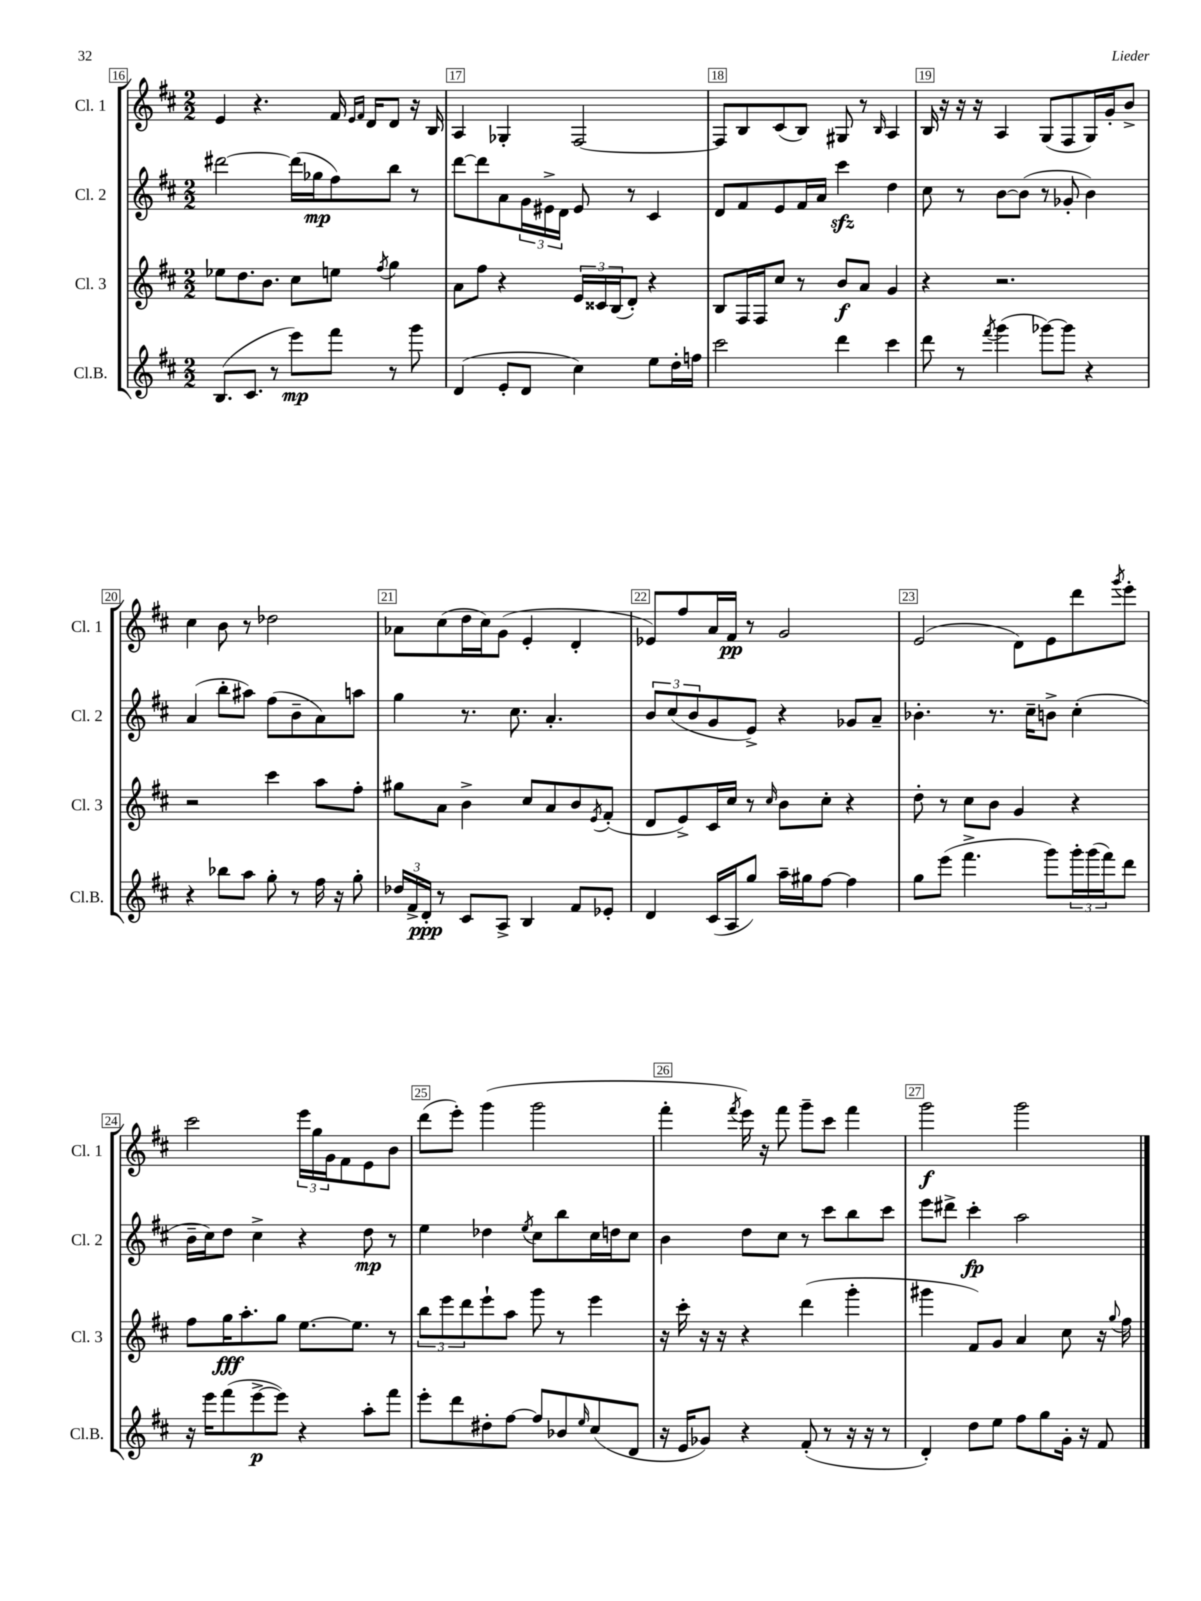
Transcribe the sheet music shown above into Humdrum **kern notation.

**kern	**dynam	**kern	**dynam	**kern	**dynam	**kern	**dynam
*part4	*part4	*part3	*part3	*part2	*part2	*part1	*part1
*staff4	*staff4	*staff3	*staff3	*staff2	*staff2	*staff1	*staff1
*I"Cl.B.	*	*I"Cl. 3	*	*I"Cl. 2	*	*I"Cl. 1	*
*I'Cl.B.	*	*I'Cl. 3	*	*I'Cl. 2	*	*I'Cl. 1	*
*clefG2	*	*clefG2	*	*clefG2	*	*clefG2	*
*k[f#c#]	*	*k[f#c#]	*	*k[f#c#]	*	*k[f#c#]	*
*M2/2	*	*M2/2	*	*M2/2	*	*M2/2	*
=16	=16	=16	=16	=16	=16	=16	=16
(8.B/L	.	8ee-X\L	.	[2ddd#X\	.	4e/	.
.	.	8.dd\	.	.	.	.	.
8.c#/J	.	.	.	.	.	.	.
.	.	.	.	.	.	4.r	.
.	.	8.b\J	.	.	.	.	.
8r	.	.	.	.	.	.	.
8eee\L)	mp	8cc#\L	.	(16ddd#\LL]	.	.	.
.	.	.	.	16gg-X\J	mp	.	.
8fff#\J	.	8een\J	.	8ff#\)	.	16f#/	.
.	.	.	.	.	.	16qqe/LL	.
.	.	.	.	.	.	16qqf#/JJ	.
.	.	.	.	.	.	16d/KL	.
.	.	8qff#/	.	.	.	.	.
8r	.	4gg\	.	8bb\J	.	8d/J	.
8ggg\	.	.	.	8r	.	16r	.
.	.	.	.	.	.	16B/	.
=17	=17	=17	=17	=17	=17	=17	=17
(4d/	.	8a\L	.	[8ddd\L	.	4A/	.
.	.	8ff#\J	.	8ddd\]	.	.	.
8e'/L	.	4r	.	8a\	.	4G-X'/	.
8d/J	.	.	.	24g\L	.	.	.
.	.	.	.	24e#X^\	.	.	.
.	.	.	.	24d\JJ	.	.	.
4cc#\)	.	24e/LL	.	8e#/	.	[2F#/	.
.	.	24c##X/	.	.	.	.	.
.	.	(24B/J	.	.	.	.	.
.	.	8d'/J)	.	8r	.	.	.
8ee\L	.	4r	.	4c#/	.	.	.
16dd'\L	.	.	.	.	.	.	.
16ffn\JJ	.	.	.	.	.	.	.
=18	=18	=18	=18	=18	=18	=18	=18
2ccc#\	.	8B/L	.	8d/L	.	8F#/L]	.
.	.	16F#/L	.	8f#/	.	8B/	.
.	.	16F#/J	.	.	.	.	.
.	.	8cc#/J	.	8e/	.	(8c#/	.
.	.	8r	.	16f#/L	.	8B/J)	.
.	.	.	.	16a/JJ	.	.	.
4ddd\	.	8b/L	f	4ccc#zz\	.	8G#X/	.
.	.	8a/J	.	.	.	8r	.
.	.	.	.	.	.	16qqB/	.
4ccc#\	.	4g/	.	4dd\	.	4A/	.
=19	=19	=19	=19	=19	=19	=19	=19
8ddd\	.	4r	.	8cc#\	.	16B/	.
.	.	.	.	.	.	16r	.
8r	.	.	.	8r	.	16r	.
.	.	.	.	.	.	16r	.
8qfff#/	.	.	.	.	.	.	.
(4ggg\	.	2.r	.	[8b\L	.	4A/	.
.	.	.	.	(8b\J]	.	.	.
[8ggg-X\L)	.	.	.	8r	.	(8G/L	.
8ggg-\J]	.	.	.	8g-X'/	.	8F#/	.
4r	.	.	.	4b\)	.	16G/L)	.
.	.	.	.	.	.	16g'/J	.
.	.	.	.	.	.	8b^/J	.
!!LO:LB:g=z
=20	=20	=20	=20	=20	=20	=20	=20
4r	.	2r	.	(4a/	.	4cc#\	.
8bb-X\L	.	.	.	8bb'\L	.	8b\	.
8aa\J	.	.	.	8aa#X\J)	.	8r	.
8gg'\	.	4ccc#\	.	(8ff#\L	.	2dd-X\	.
8r	.	.	.	8b~\	.	.	.
16ff#\	.	8aa\L	.	8a\)	.	.	.
16r	.	.	.	.	.	.	.
8gg'\	.	8ff#'\J	.	8aan\J	.	.	.
=21	=21	=21	=21	=21	=21	=21	=21
24dd-X/LL	.	8gg#X\L	.	4gg\	.	8a-X\L	.
24f#^/	.	.	.	.	.	.	.
24d'/JJ	ppp	.	.	.	.	.	.
8r	.	8a\J	.	.	.	(8cc#\	.
8c#/L	.	4b^\	.	8.r	.	16dd\L	.
.	.	.	.	.	.	16cc#\J)	.
8A^/J	.	.	.	.	.	(8g\J	.
.	.	.	.	8.cc#\	.	.	.
4B/	.	8cc#/L	.	.	.	4e'/	.
.	.	8a/	.	4.a'/	.	.	.
8f#/L	.	8b/	.	.	.	4d'/	.
.	.	8qe/	.	.	.	.	.
8e-X'/J	.	(8f#'/J	.	.	.	.	.
=22	=22	=22	=22	=22	=22	=22	=22
4d/	.	8d/L	.	12b/L	.	8e-X/L)	.
.	.	.	.	(12cc#/	.	.	.
.	.	8e^/)	.	.	.	8ff#/	.
.	.	.	.	12b/	.	.	.
(16c#/LL	.	16c#/L	.	8g/	.	16a/L	.
16A/J	.	16cc#/JJ	.	.	.	16f#/JJ	pp
8gg/J)	.	8r	.	8e^/J)	.	8r	.
.	.	16qqcc#/	.	.	.	.	.
16aa~\LL	.	8b\L	.	4r	.	2g/	.
16gg#X\J	.	.	.	.	.	.	.
[8ff#\J	.	8cc#'\J	.	.	.	.	.
4ff#\]	.	4r	.	8g-X/L	.	.	.
.	.	.	.	8a~/J	.	.	.
=23	=23	=23	=23	=23	=23	=23	=23
8gg\L	.	8dd'\	.	4.b-X'\	.	(2e/	.
(8eee\J	.	8r	.	.	.	.	.
4.fff#^\	.	8cc#\L	.	.	.	.	.
.	.	8b\J	.	8.r	.	.	.
.	.	4g/	.	.	.	8d\L)	.
.	.	.	.	16cc#~\KL	.	.	.
8ggg\L)	.	.	.	8bn^\J	.	8e\	.
24ggg'\L	.	4r	.	(4cc#'\	.	8ddd\	.
(24ggg\	.	.	.	.	.	.	.
24fff#\J)	.	.	.	.	.	.	.
.	.	.	.	.	.	8qggg/	.
8ddd\J	.	.	.	.	.	8eee'\J	.
!!LO:LB:g=z
=24	=24	=24	=24	=24	=24	=24	=24
16r	.	8ff#\L	.	16b~\LL	.	2ccc#\	.
16eee\KL	.	.	.	16cc#\J)	.	.	.
(8fff#\	.	16gg\K	fff	8dd\J	.	.	.
.	.	8.aa'\	.	.	.	.	.
[8eee^\	p	.	.	4cc#^\	.	.	.
8eee\J])	.	8gg\J	.	.	.	.	.
4r	.	[8.ee\L	.	4r	.	24eee\LL	.
.	.	.	.	.	.	24gg\	.
.	.	.	.	.	.	24g\J	.
.	.	.	.	.	.	8f#\	.
.	.	8.ee\J]	.	.	.	.	.
8aa'\L	.	.	.	8dd\	mp	8e\	.
8fff#\J	.	8r	.	8r	.	8b\J	.
=25	=25	=25	=25	=25	=25	=25	=25
8eee'\L	.	12bb\L	.	4ee\	.	(8ddd\L	.
.	.	12eee\	.	.	.	.	.
8ddd\	.	.	.	.	.	8eee'\J)	.
.	.	12ddd\	.	.	.	.	.
8dd#X'\	.	8eee`\	.	4dd-X\	.	(4ggg\	.
[8ff#\J	.	8aa\J	.	.	.	.	.
.	.	.	.	8qee/	.	.	.
8ff#/L]	.	8ggg\	.	8cc#\L	.	2ggg\	.
8b-X/	.	8r	.	8bb\	.	.	.
16qqee/	.	.	.	.	.	.	.
(8cc#/	.	4eee\	.	16cc#\L	.	.	.
.	.	.	.	16ddn\J	.	.	.
8d/J	.	.	.	8cc#\J	.	.	.
=26	=26	=26	=26	=26	=26	=26	=26
16r	.	16r	.	4b\	.	4fff#'\	.
16e/KL	.	16ccc#'\	.	.	.	.	.
8g-X/J)	.	16r	.	.	.	.	.
.	.	16r	.	.	.	.	.
.	.	.	.	.	.	8qfff#/	.
4r	.	4r	.	8dd\L	.	16eee\)	.
.	.	.	.	.	.	16r	.
.	.	.	.	8cc#\J	.	8fff#\	.
(8f#'/	.	(4ddd\	.	8r	.	8ggg~\L	.
8r	.	.	.	8ccc#\L	.	8ccc#\J	.
16r	.	4ggg'\	.	8bb\	.	4fff#\	.
16r	.	.	.	.	.	.	.
8r	.	.	.	8ccc#\J	.	.	.
=27	=27	=27	=27	=27	=27	=27	=27
4d'/)	.	4ggg#X\	.	8eee\L	.	2ggg\	f
.	.	.	.	8ddd#X^\J	.	.	.
8dd\L	.	8f#/L)	.	4ccc#'\	fp	.	.
8ee\J	.	8g/J	.	.	.	.	.
8ff#\L	.	4a/	.	2aa\	.	2ggg\	.
8gg\	.	.	.	.	.	.	.
16g'\Jk	.	8cc#\	.	.	.	.	.
16r	.	.	.	.	.	.	.
8f#/	.	16r	.	.	.	.	.
.	.	8qqgg/	.	.	.	.	.
.	.	16ff#\	.	.	.	.	.
==	==	==	==	==	==	==	==
*-	*-	*-	*-	*-	*-	*-	*-
